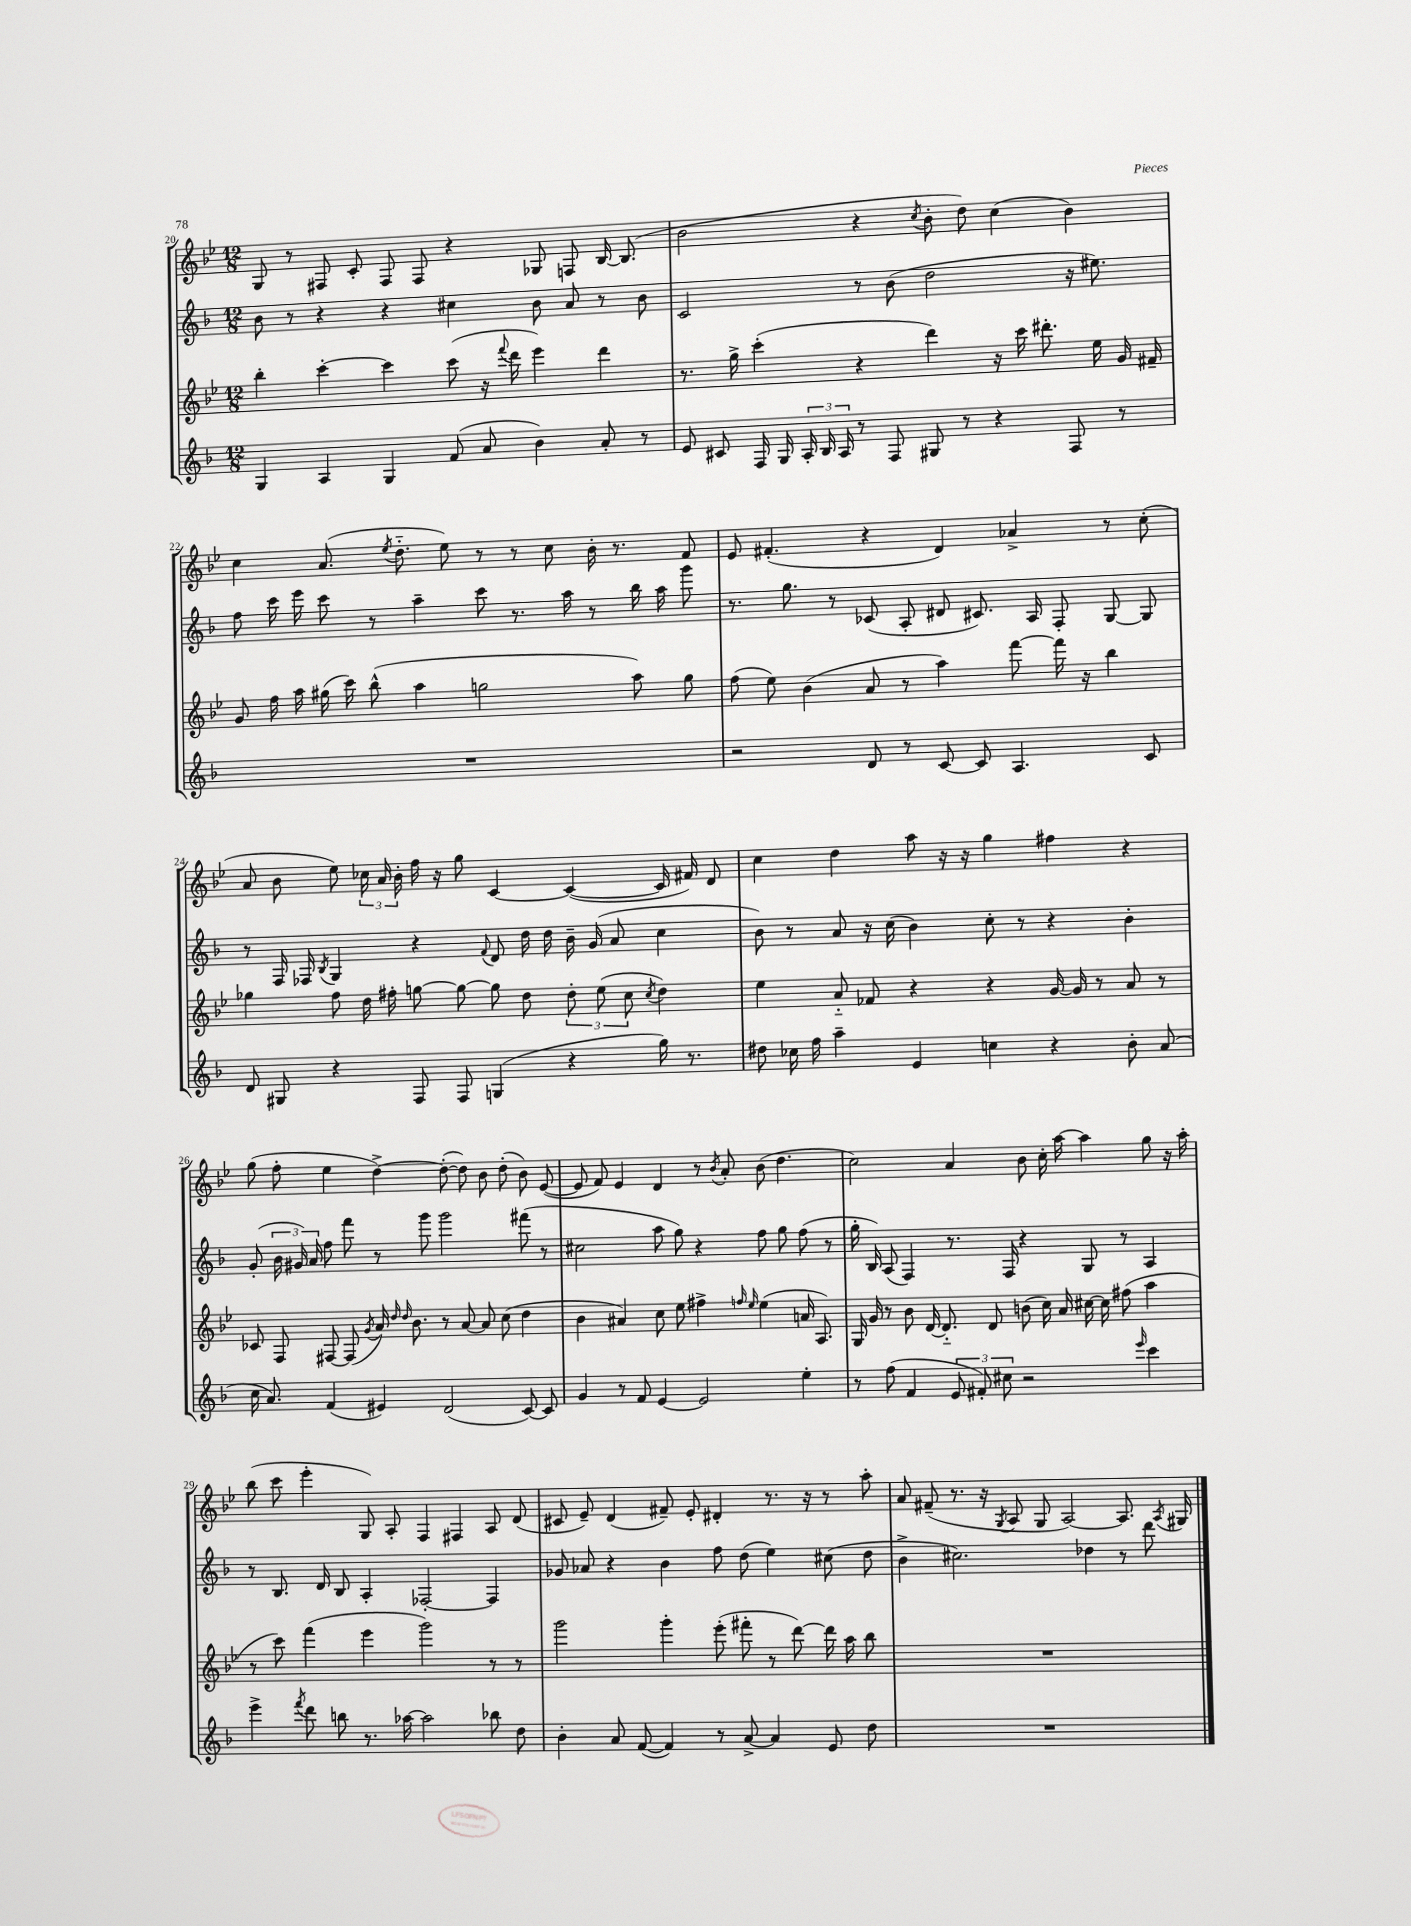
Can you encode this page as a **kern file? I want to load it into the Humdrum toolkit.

**kern	**kern	**kern	**kern
*part4	*part3	*part2	*part1
*staff4	*staff3	*staff2	*staff1
*clefG2	*clefG2	*clefG2	*clefG2
*k[b-]	*k[b-e-]	*k[b-]	*k[b-e-]
*M12/8	*M12/8	*M12/8	*M12/8
=20	=20	=20	=20
4G/	4bb-'\	8b-\	8G/
.	.	8r	8r
4A/	[4ccc'\	4r	8F#X/
.	.	.	8c'/
4G/	4ccc\]	4r	8F#/
.	.	.	8F#/
(8f/	(8ccc\	4cc#X\	4r
8a/	16r	.	.
.	8qqfff/	.	.
.	16ddd\	.	.
4b-\)	4eee-\)	8b-\	8G-X/
.	.	8a/	8Fn/
8a'/	4ddd\	8r	[16B-/
.	.	.	(8.B-/]
8r	.	8b-\	.
=21	=21	=21	=21
8e/	8.r	2c/	2b-\
8c#X/	.	.	.
.	16gg^\	.	.
16F/	(4ccc'\	.	.
16G/	.	.	.
24A'/	.	.	.
24B-/	.	.	.
24A/	.	.	.
8r	4r	8r	4r
8F/	.	(8b-\	.
.	.	.	8qcc/
8G#X/	4ddd\)	2dd\	8b-'\
8r	.	.	8dd\)
4r	16r	.	(4cc\
.	16ccc\	.	.
.	8.ddd#X'\	.	.
8F/	.	16r	4b-\)
.	16ee-\	8.ee#X\)	.
8r	16g/	.	.
.	16f#X~/	.	.
!!LO:LB:g=z
=22	=22	=22	=22
1.r	8g/	8ff\	4cc\
.	16ff\	16ccc\	.
.	16aa\	16eee\	.
.	(16gg#X\	8ccc\	(8.a/
.	16ccc\)	.	.
.	(8bb-^^\	8r	.
.	.	.	8qee-/
.	.	.	8.dd\
.	4aa\	4aa~\	.
.	.	.	8ee-\)
.	2ggn\	8ccc\	8r
.	.	8.r	8r
.	.	.	8cc\
.	.	16aa\	.
.	.	8r	16b-'\
.	.	.	8.r
.	8aa\)	16bb-\	.
.	.	16aa\	.
.	8gg\	8ggg\	8f/
=23	=23	=23	=23
2r	(8ff\	8.r	8e-/
.	8ee-\)	.	(4.f#X'/
.	.	8.gg\	.
.	(4b-\	.	.
.	.	8r	.
8d/	8a/	(8c-X/	4r
8r	8r	8A'/	.
[8c/	4aa\)	8d#X/	4d/)
8c/]	.	8.c#X/)	.
4.A/	[8fff\	.	4a-X^/
.	.	16A/	.
.	16fff\]	8F'/	.
.	16r	.	.
.	4bb-\	[8G/	8r
8c/	.	8G/]	(8cc'\
!!LO:LB:g=z
=24	=24	=24	=24
8d/	4gg-X\	8r	8a/
8G#X/	.	16F/	8b-\
.	.	16F-X/	.
.	.	8qB-/	.
4r	8ff\	4G/	8ee-\)
.	16dd\	.	24cc-X\
.	.	.	24a/
.	16ff#X'\	.	.
.	.	.	24b-'\
8F/	[8ggn\	4r	16ff\
.	.	.	16r
8F/	8gg\_	.	8gg\
.	.	8qqf/	.
(4Gn/	8gg\]	8d/	[4c/
.	8dd\	16dd\	.
.	.	16dd\	.
4r	12dd'\	16b-~\	(4c/_
.	.	(16g/	.
.	(12ee-\	.	.
.	.	8a/	.
.	12cc\	.	.
.	8qcc/	.	.
16gg\)	4dd\)	4cc\	16c/]
8.r	.	.	16f#X/)
.	.	.	8d/
=25	=25	=25	=25
8dd#X\	4ee-\	8b-\)	4cc\
16cc-X\	.	8r	.
16ff\	.	.	.
4aa~\	8a/	8a/	4dd\
.	8f-X/	16r	.
.	.	(16cc\	.
4e/	4r	4b-\)	8aa\
.	.	.	16r
.	.	.	16r
4ccn\	4r	8cc'\	4gg\
.	.	8r	.
4r	[16g/	4r	4ff#X\
.	16g/]	.	.
.	8r	.	.
8b-'\	8a/	4b-'\	4r
(8a/	8r	.	.
!!LO:LB:g=z
=26	=26	=26	=26
16cc\	8c-X/	(8g'/	(8gg\
8.a/)	.	.	.
.	8F/	24b-\	8ff'\
.	.	24g#X/)	.
.	.	24a/	.
(4f/	[8F#X/	8ff\	4ee-\
.	(8F#/]	8fff\	.
.	8qg/	.	.
4e#X/)	16a/)	8r	[4dd^\)
.	16qqdd/	.	.
.	16qqdd/	.	.
.	8.b-\	.	.
.	.	8ggg\	.
(2d/	8r	2ggg\	(8dd'\_
.	[8a/	.	8dd\])
.	8a/]	.	8b-\
.	(8cc\	.	(8dd'\
[8c/)	4dd\	(8fff#X\	8b-\)
8c/]	.	8r	([8e-/
=27	=27	=27	=27
4g/	4b-\	2cc#X\	8e-/]
.	.	.	8f/)
8r	4a#X/)	.	4e-/
8f/	.	.	.
[4e/	8cc\	8aa\	4d/
.	8ee-\	8gg\)	.
2e/]	4ff#X^\	4r	8r
.	.	.	8qb-/
.	.	.	8a'/
.	16qqffn/	.	.
.	16qqee-/	.	.
.	(4ee-\	8ff\	(8b-\
.	.	8gg\	4.dd\
4ee'\	16an/	(8ff\	.
.	8.A/)	.	.
.	.	8r	.
=28	=28	=28	=28
8r	16G/	16gg'\	2cc\)
.	16g/	16B-/)	.
(8ff\	8r	(8A/	.
4f/	8b-\	4F/)	.
.	[16d/	.	.
.	8.d/]	.	.
12e/	.	8.r	4a/
12f#X'/)	.	.	.
.	8d/	.	.
12cc#X\	.	.	.
.	.	16F/	.
2r	(8bn\	4r	8b-\
.	16cc\)	.	16cc'\
.	16a/	.	[16aa\
.	[16cc#X\	8G/	4aa\]
.	16cc#\]	.	.
.	(8ff#X\	8r	.
16qqeee/	.	.	.
4ccc\	4aa\	4A/	8gg\
.	.	.	16r
.	.	.	16aa'\
!!LO:LB:g=z
=29	=29	=29	=29
4eee^\	8r	8r	(8bb-\
.	8ccc\)	8.B-/	8ccc\
8qfff/	.	.	.
8ddd\	(4fff\	.	4eee-'\
.	.	16d/	.
8bbn\	.	8B-/	.
8.r	4eee-\	4A'/	8G/)
.	.	.	8A'/
[16aa-X\	.	.	.
2aa-\]	2ggg\)	[2F-X'/	4F/
.	.	.	4F#X/
8bb-X\	8r	4F-/]	8A/
8dd\	8r	.	(8d/
=30	=30	=30	=30
4b-'\	2ggg\	8g-X/	8c#X/
.	.	8a-X/	8e-~/)
8a/	.	4r	(4d/
([8f/	.	.	.
4f/])	4ggg'\	4b-\	8f#X~/)
.	.	.	8e-'/
8r	(8eee-'\	8ff\	4d#X'/
[8a^/	8fff#X'\	(8dd\	.
4a/]	8r	4ee\)	8.r
.	[8ddd\)	.	.
.	.	.	16r
8e/	16ddd\]	(8cc#X\	8r
.	16aa\	.	.
8dd\	8bb-\	8dd\	8aa'\
=31	=31	=31	=31
1.r	1.r	4b-^\	8a/
.	.	.	(8f#X~/
.	.	2.cc#X\)	8.r
.	.	.	16r
.	.	.	8qG/
.	.	.	8A/
.	.	.	8G/
.	.	.	[2A/)
.	.	4dd-X\	.
.	.	8r	8.A/]
.	.	8ddd\	.
.	.	.	8qA/
.	.	.	16G#X/
==	==	==	==
*-	*-	*-	*-
